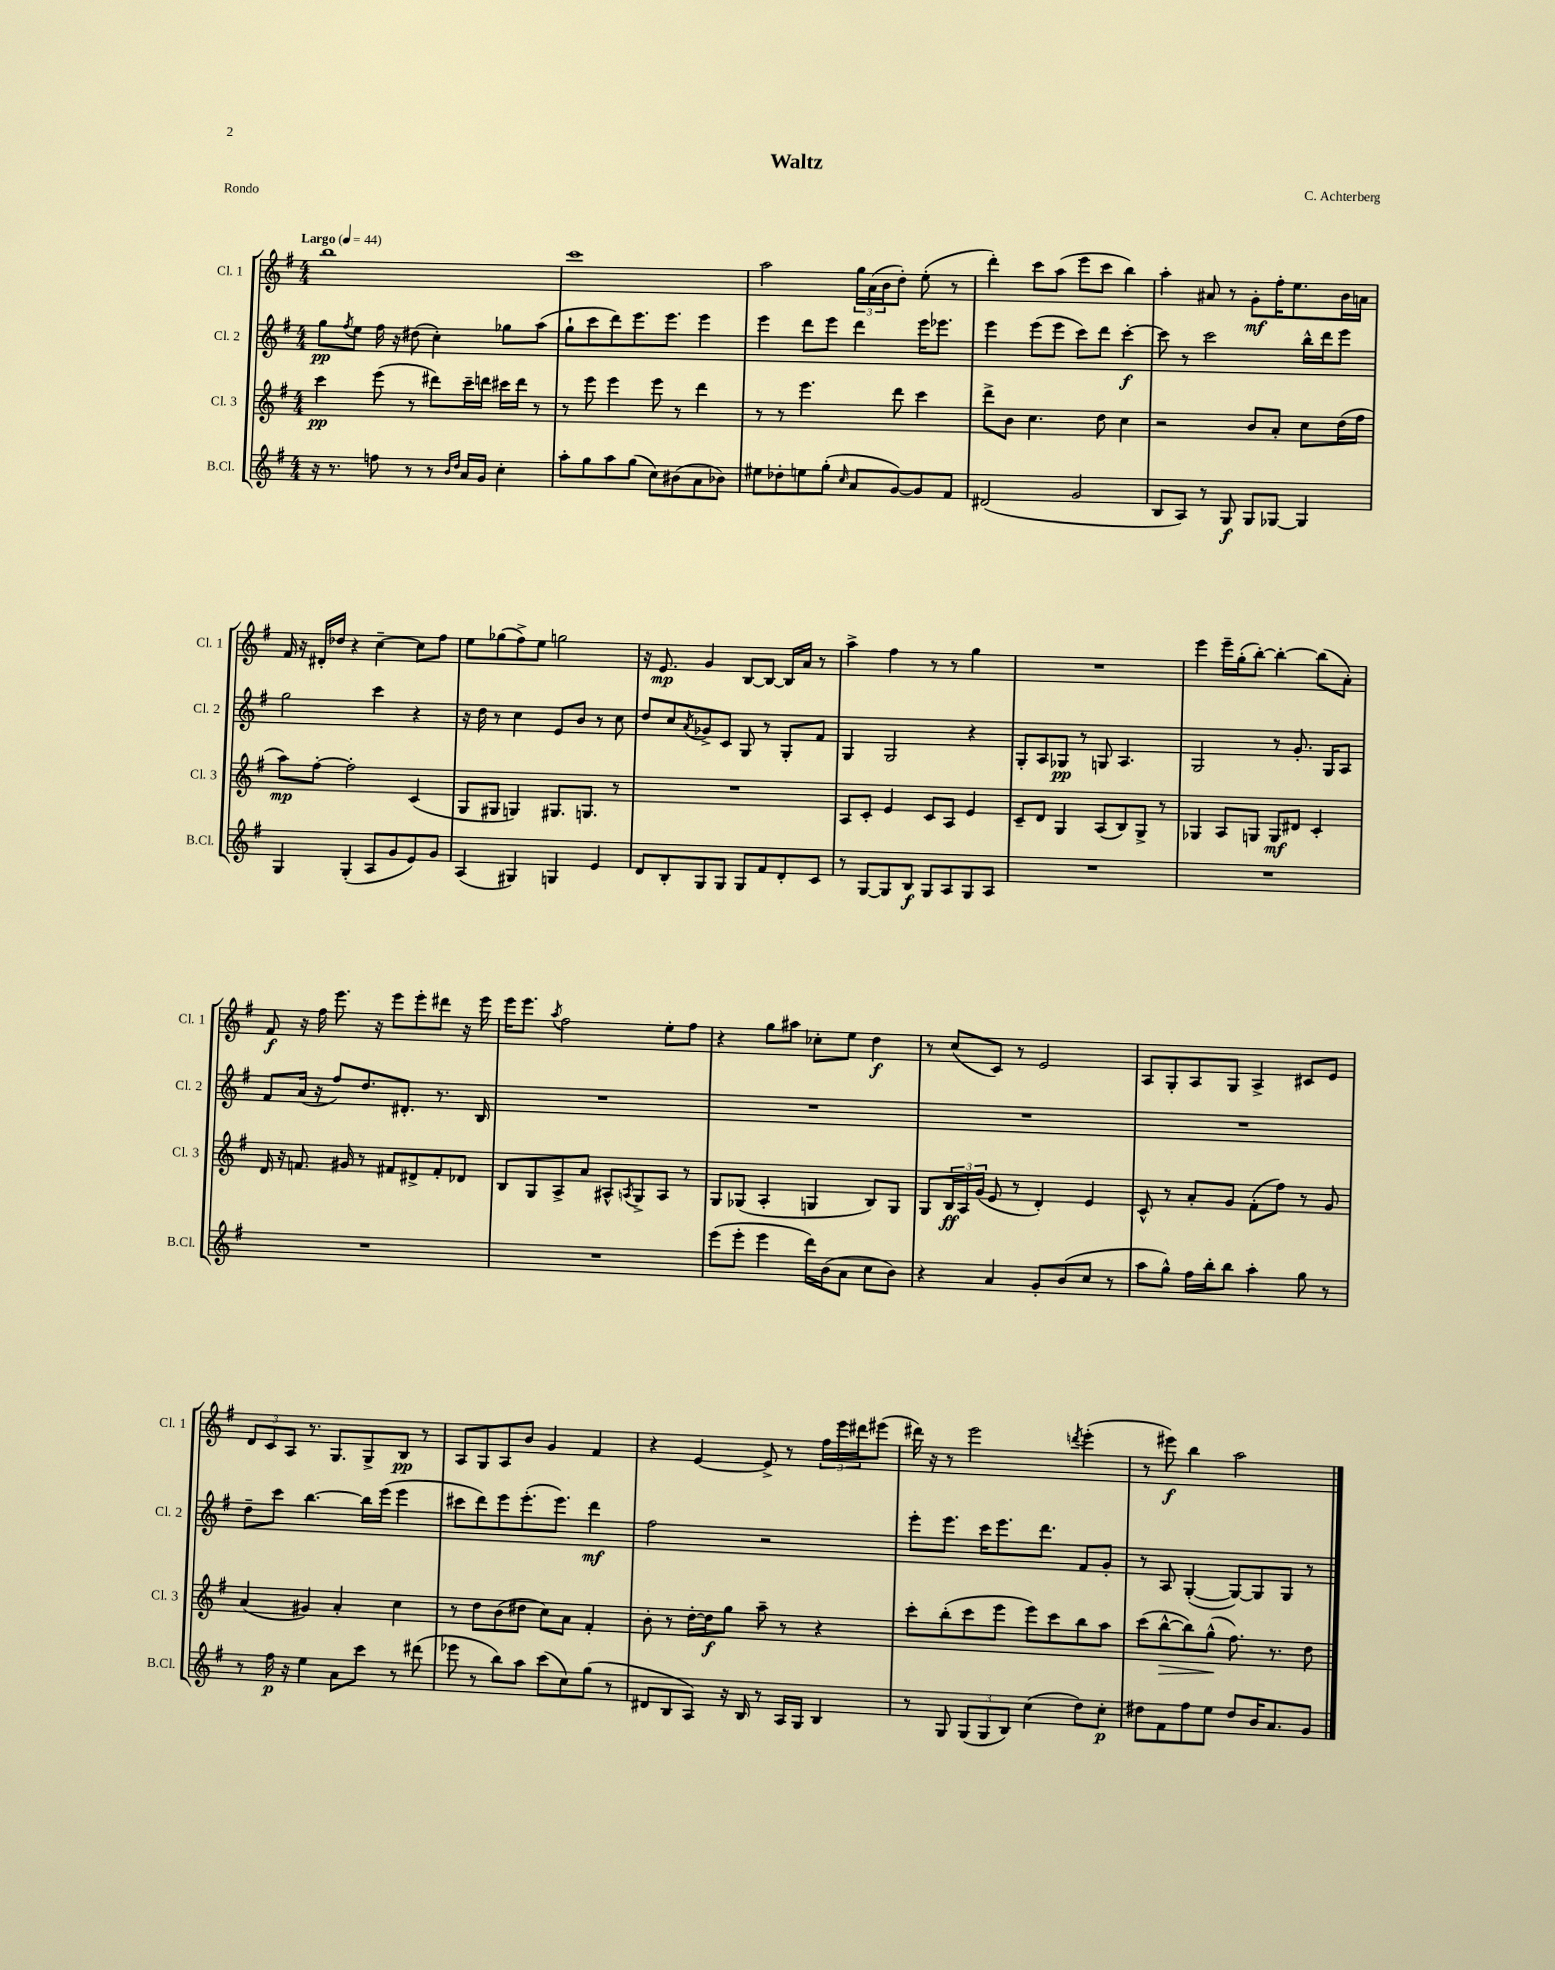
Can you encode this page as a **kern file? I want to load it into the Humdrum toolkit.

**kern	**kern	**kern	**kern
*staff4	*staff3	*staff2	*staff1
*clefG2	*clefG2	*clefG2	*clefG2
*k[f#]	*k[f#]	*k[f#]	*k[f#]
*M4/4	*M4/4	*M4/4	*M4/4
*MM44	*MM44	*MM44	*MM44
16r	4ccc	8gg	1bb
8.r	.	.	.
.	.	8qff#	.
.	.	8ee	.
8ff	(8eee	16ff#	.
.	.	16r	.
8r	8r	(8dd#	.
8r	8ddd#)	4cc')	.
16qqb	.	.	.
16qqdd	.	.	.
16a	16ccc~	.	.
16g	16ddd	.	.
4cc'	16ccc#	8gg-	.
.	16ddd	.	.
.	8r	(8aa	.
=	=	=	=
8aa'	8r	8gg`	1ccc
8gg	8eee	8ccc	.
8aa	4eee	8ddd)	.
(8gg	.	8.eee	.
8cc)	8eee	.	.
.	.	8.eee	.
(8b#	8r	.	.
8a	4ddd	4eee	.
8b-)	.	.	.
=	=	=	=
8ee#	8r	4eee	2aa
8dd-'	8r	.	.
8ee	4.eee	8ddd	.
(8gg'	.	8eee	.
16qqcc	.	.	.
8a	.	4ddd	24gg
.	.	.	(24a
.	.	.	24b
[8g)	8ddd	.	8dd')
8g]	4ccc	16eee	(8ee'
.	.	8.eee-	.
8f#	.	.	8r
=	=	=	=
(2d#	8ddd^	4eee	4ddd')
.	8b	.	.
.	4.cc	(8eee	8ccc
.	.	8eee	(8aa
2g	.	8ccc)	8eee
.	8dd	8ddd	8ccc
.	4cc	[4ccc'	4bb)
=	=	=	=
8B	2r	8ccc]	4aa'
8A)	.	8r	.
8r	.	2ccc	8a#
8G	.	.	8r
8G	8b	.	8g'
[8G-	8a'	.	16ff#'
.	.	.	8.ee
4G-]	8cc	16bb^^	.
.	.	16ddd	.
.	(16dd	8eee	16b
.	16ff#	.	16a
=	=	=	=
4G	8aa)	2gg	16f#
.	.	.	16r
.	[8ff#'	.	16d#'
.	.	.	16dd-
(4G'	2ff#']	.	4r
8A	.	4ccc	[4cc~
8g	.	.	.
8e)	(4c	4r	8cc]
8g	.	.	8ff#
=	=	=	=
(4A	8G	16r	8ee
.	.	16dd	.
.	8G#	8r	(8gg-
4G#)	4G)	4cc	8ff#^)
.	.	.	8ee
4G	8.G#	8e	2gg
.	.	8b	.
.	8.G	.	.
4e	.	8r	.
.	8r	8cc	.
=	=	=	=
8d	1r	8dd	16r
.	.	.	8.e
8B'	.	8cc	.
.	.	8qa	.
8G	.	8g-^	4g
8G	.	8c	.
8G	.	8G	[8B
8f#	.	8r	8B_
8d'	.	8G'	16B]
.	.	.	16a
8c	.	8f#	8r
=	=	=	=
8r	8A	4G	4aa^
[8G	8c'	.	.
8G]	4e	2G	4ff#
8B	.	.	.
8G	8c	.	8r
8A	8A	.	8r
8G	4e	4r	4gg
8A	.	.	.
=	=	=	=
1r	8c~	8G'	1r
.	8d	8A	.
.	4G	8G-	.
.	.	8r	.
.	(8A	8G	.
.	8B)	4.A	.
.	8G^	.	.
.	8r	.	.
=	=	=	=
1r	4G-	2G	4eee
.	8A	.	16eee~
.	.	.	(16gg'
.	8G	.	[8bb')
.	8G	8r	4bb'_
.	8d#	8.g'	.
.	4c'	.	(8bb]
.	.	16G	.
.	.	8A	8a')
=	=	=	=
1r	16d	8f#	8f#
.	16r	.	.
.	8.f	(16a	16r
.	.	16r	16ff#
.	.	8ff#)	8.eee
.	16g#	.	.
.	8r	8.dd	.
.	.	.	16r
.	8f#	.	8eee
.	.	8.d#'	.
.	8d#^	.	8eee'
.	8f#'	8.r	8ddd#
.	8d-	.	16r
.	.	16B	16eee
=	=	=	=
1r	8B	1r	16eee
.	.	.	8.eee
.	8G	.	.
.	.	.	8qaa
.	8A^	.	2ff#
.	8a	.	.
.	8A#^^	.	.
.	8qA	.	.
.	8G^	.	.
.	8A	.	8ee'
.	8r	.	8ff#
=	=	=	=
(8eee	8G	1r	4r
8eee'	(8G-	.	.
4eee	4A'	.	8gg
.	.	.	8aa#
16ddd)	4G	.	8cc-'
(16b	.	.	.
8a	.	.	8ee
8cc	8B)	.	4dd
8b)	8G	.	.
=	=	=	=
4r	8G	1r	8r
.	24B	.	(8cc
.	24A	.	.
.	(24g	.	.
4a	8e	.	8c)
.	8r	.	8r
8g'	4d')	.	2e
(8b	.	.	.
8cc	4e	.	.
8r	.	.	.
=	=	=	=
8aa	8c^^	1r	8A
8gg^^)	8r	.	8G'
16ff#	8a'	.	8A
16bb'	.	.	.
8bb	8g	.	8G
4aa'	(8f#'	.	4A^
.	8ff#)	.	.
8gg	8r	.	8c#
8r	8g	.	8e
=	=	=	=
8r	(4a	8dd~	12d
.	.	.	12c
16ff#	.	8ccc	.
.	.	.	12A
16r	.	.	.
4ee	4g#)	[4.bb	8.r
.	.	.	8.G
8a	4a'	.	.
8ccc	.	16bb]	8G^
.	.	(16eee	.
8r	4cc	4eee	8B
(8ddd#	.	.	8r
=	=	=	=
8eee-	8r	8ccc#	8A
8r	8dd	8ddd)	8G
8bb)	(8b	8eee	8A
8aa	8dd#	(8.eee'	8b
(8ccc	8cc)	.	4g
.	.	8.eee)	.
8cc)	8a	.	.
(8gg	4f#'	4ddd	4f#
8r	.	.	.
=	=	=	=
8d#	8b'	2ff#	4r
8B	8r	.	.
8A)	[16dd'	.	[4e
.	16dd]	.	.
16r	8gg	.	.
16B	.	.	.
8r	8aa~	2r	8e^]
16A	8r	.	8r
16G	.	.	.
4B	4r	.	24ff#
.	.	.	24eee
.	.	.	24ddd#
.	.	.	(8eee#
=	=	=	=
8r	8ccc'	8eee'	16ddd#)
.	.	.	16r
8G	(8bb'	8.eee	8r
(12G	8ccc	.	2eee
.	.	16ccc	.
12G	.	.	.
.	8eee	8.eee	.
12B)	.	.	.
(4cc	8eee)	.	.
.	.	8.ddd	.
.	8ccc	.	.
.	.	.	8qddd
8dd)	8bb	8f#	(4eee'
8cc'	8aa	8g'	.
=	=	=	=
8dd#	(8ccc	8r	8r
8f#	[8bb^^	8A	8eee#)
8ff#	8bb])	([4G'	4bb
8ee	(8gg^^	.	.
8dd#	8.ff#)	8G_)	2aa
16b	.	8G]	.
8.a	8.r	.	.
.	.	8G	.
8g	8dd	8r	.
==	==	==	==
*-	*-	*-	*-
